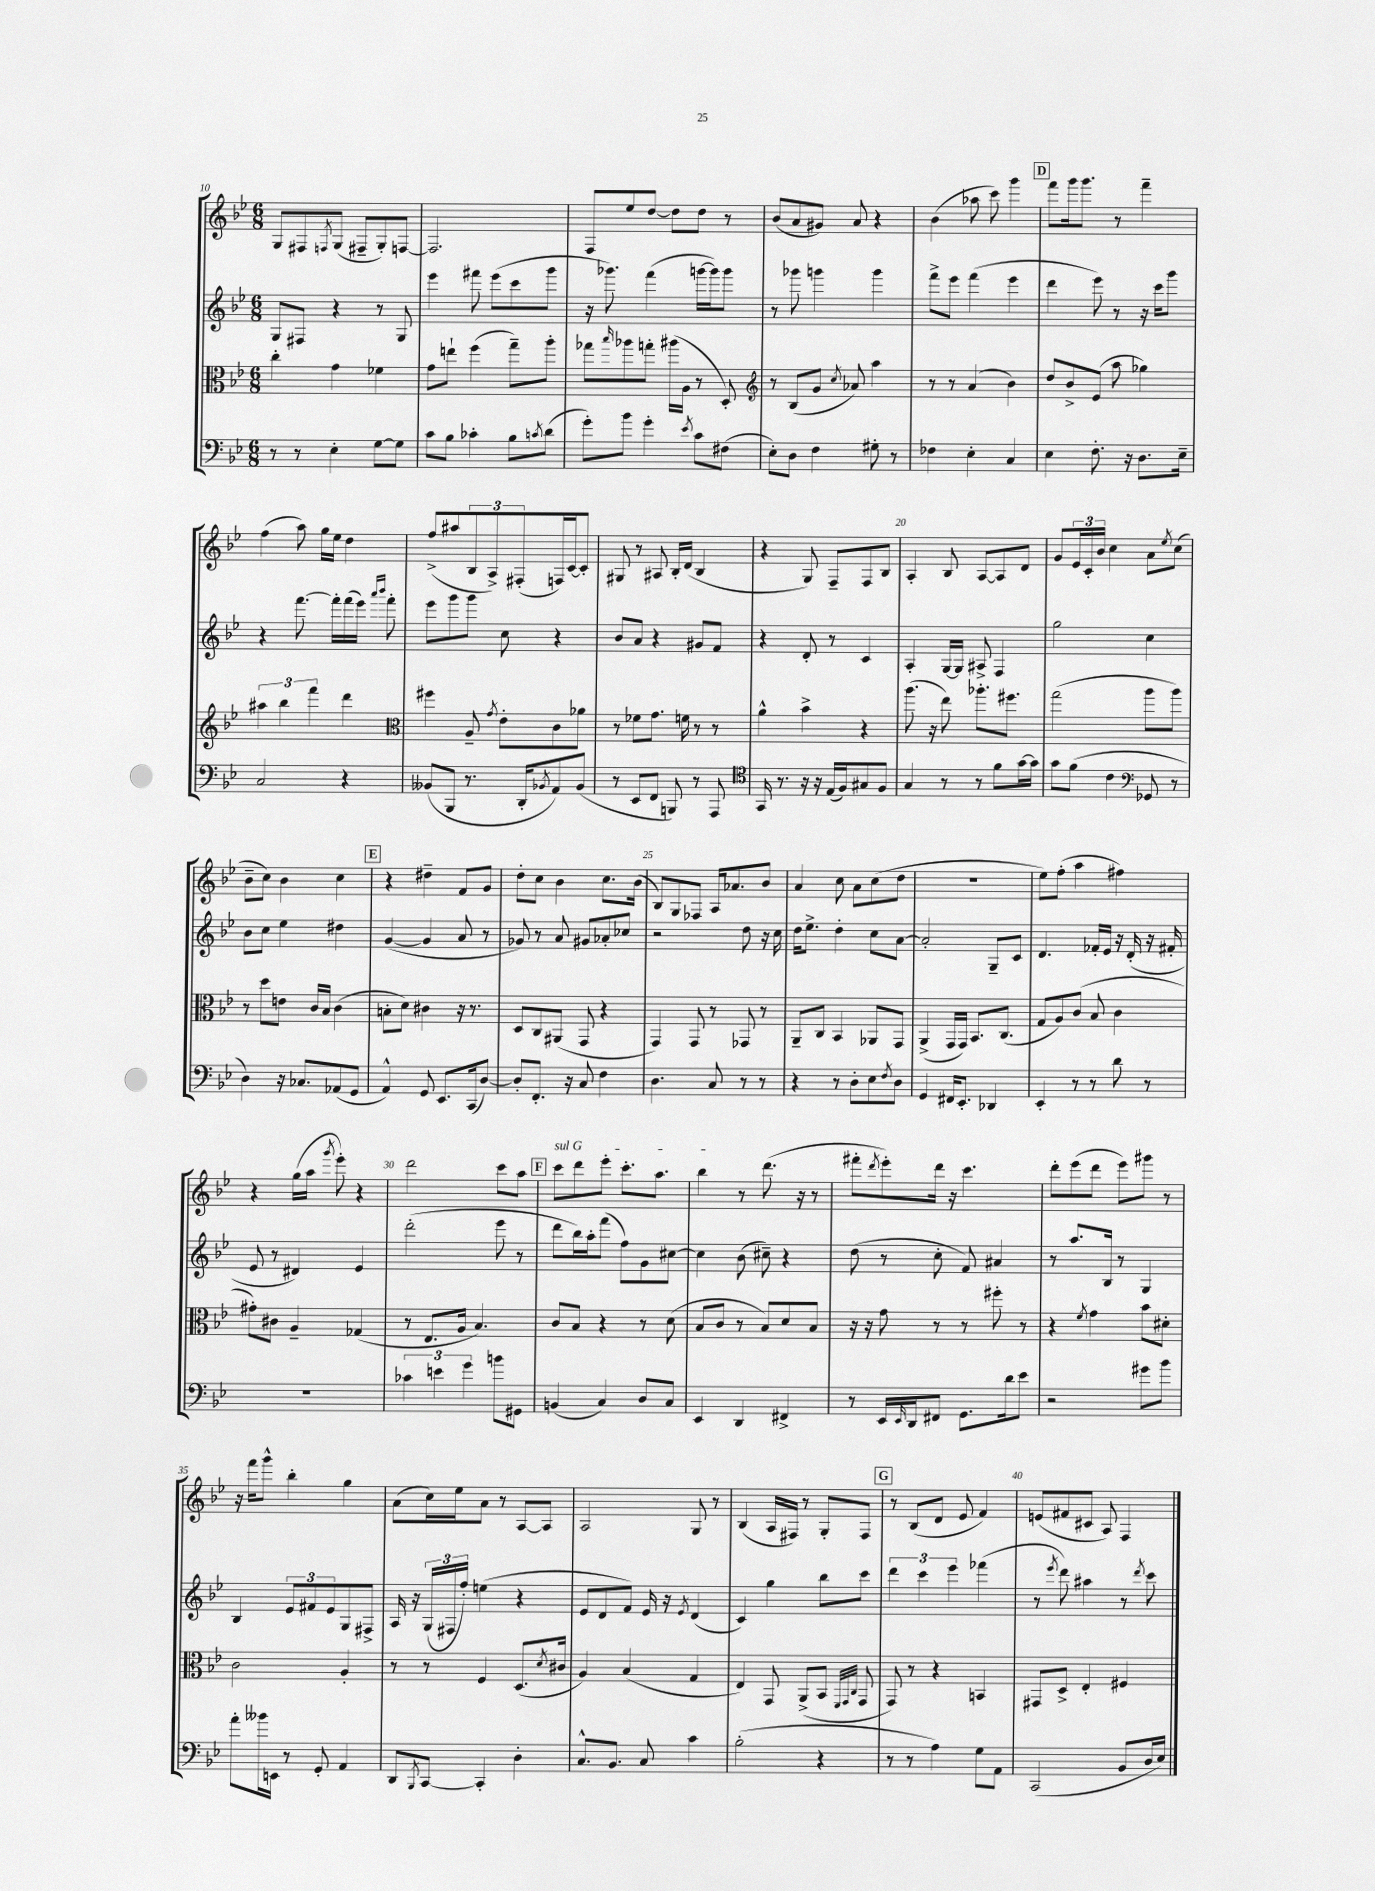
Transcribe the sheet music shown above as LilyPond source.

<<
\new StaffGroup <<
\new Staff = "s0" {
    \clef treble \key bes \major \numericTimeSignature \time 6/8
    g8 fis8 \acciaccatura { f8 } g8( fis8-- g8-.) f8~ |
    f2. |
    f8 ees''8 d''8~ d''8 d''8 r8 |
    bes'8( a'8 gis'8) a'8 r4 |
    bes'4( aes''8 c'''8) g'''4 |
    \mark \markup { \box "D" } f'''8 g'''16 g'''8. r8 f'''4-- |
    f''4( a''8) g''16 ees''16 d''4 |
    f''8->( ais''8 \tuplet 3/2 { bes8 a8->) fis8-.( } f16) c'16~ c'8-. |
    gis8 r8 ais8 bes16-. d'16( bes4 |
    r4 g8) f8-- f8 bes8 |
    a4-. bes8 a8~ a8 d'8 |
    g'8 \tuplet 3/2 { ees'16 c'16-. bes'16 } c''4 a'8 \acciaccatura { ees''8 } c''8( |
    bes'8-- c''8) bes'4 c''4 |
    \mark \markup { \box "E" } r4 dis''4-- f'8 g'8 |
    d''8-. c''8 bes'4 c''8. bes'16( |
    bes8) g8 fes8 a16 aes'8. bes'8 |
    a'4 c''8 a'8 c''8( d''8 |
    R2. |
    ees''8) f''8-.( a''4 fis''4) |
    r4 g''16( a''16 \acciaccatura { g'''8 } ees'''8-.) r4 |
    d'''2 c'''8 a''8 |
    \mark \markup { \box "F" } \once \override TextSpanner.bound-details.left.text = \markup { \italic "sul G" } c'''8\startTextSpan d'''8 ees'''8-. c'''8.-. a''8. |
    bes''4\stopTextSpan r8 d'''8.( r16 r8 |
    fis'''8-. \acciaccatura { d'''8 } ees'''8-.) d'''16 r16 c'''4. |
    d'''8-. ees'''8( d'''8 ees'''8) gis'''8 r8 |
    r16 f'''16 g'''8-^ bes''4-. g''4 |
    a'8( c''16) ees''16 a'8 r8 a8~ a8 |
    a2 g8 r8 |
    bes4( a16 fis16) r8 g8-. fis8 |
    \mark \markup { \box "G" } r8 bes8( d'8 ees'8 f'4) |
    e'8( fis'8 cis'8 a8) f4 \bar "|." |
}
\new Staff = "s1" {
    \clef treble \key bes \major \numericTimeSignature \time 6/8
    g8 fis8 r4 r8 g8 |
    ees'''4 fis'''8 ees'''8( c'''8 g'''8 |
    r16 ges'''8.) f'''4( g'''16~ g'''16) g'''8 |
    r8 ges'''8 g'''4 g'''4 |
    f'''8-> ees'''8 f'''4( ees'''4 |
    \mark \markup { \box "D" } d'''4 ees'''8) r8 r16 c'''16 g'''8 |
    r4 f'''8.~ f'''16-. f'''16( ees'''16) \grace { a'''16 bes'''16 } f'''8-. |
    ees'''8 g'''8 g'''8 c''8 r4 |
    bes'8 a'8 r4 gis'8 f'8 |
    r4 d'8-. r8 c'4 |
    a4-. g16~ g16 ais8-> f4 |
    g''2 c''4 |
    bes'8 c''8 ees''4 dis''4 |
    \mark \markup { \box "E" } g'4~( g'4 a'8 r8 |
    ges'8) r8 a'8 gis'8 aes'8-. ces''8 |
    r2 d''8 r16 c''16 |
    d''16 ees''8.-> d''4-. c''8 a'8~ |
    a'2-. g8-- c'8 |
    d'4. fes'16-. ees'16 r16 d'16-.( r16 fis'16-. |
    ees'8 r8 dis'4) ees'4 |
    d'''2-.( ees'''8 r8 |
    \mark \markup { \box "F" } d'''8 bes''16) a''16-. f'''8( f''8) g'8 cis''8~ |
    cis''4 bes'8( cis''8--) r4 |
    d''8( r8 c''8-. f'8) ais'4 |
    r8 a''8. bes16 r8 g4 |
    bes4 \tuplet 3/2 { ees'8 fis'8 ees'8 } g8 fis8-> |
    a16 r16 \tuplet 3/2 { g16( fis16 f''16-.) } e''4( r4 |
    ees'8 d'8 f'8) ees'16 r16 \acciaccatura { ees'8 } d'4( |
    c'4) g''4 bes''8 c'''8 |
    \mark \markup { \box "G" } \tuplet 3/2 { d'''4 c'''4 ees'''4 } fes'''4( |
    r8 \acciaccatura { ees'''8 } d'''8) ais''4 r8 \acciaccatura { d'''8 } c'''8 \bar "|." |
}
\new Staff = "s2" {
    \clef alto \key bes \major \numericTimeSignature \time 6/8
    c''4-. g'4 fes'4 |
    g'8 e''8-! f''4( g''8--) a''8-. |
    ges''8 \grace { bes''16 } aes''8 g''8-. ais''16( a16 r8 d8-.) |
    \clef treble r8 bes8( g'8 \acciaccatura { c''8 } aes'8) a''4 |
    r8 r8 a'4( bes'4) |
    \mark \markup { \box "D" } d''8 bes'8-> ees'8( a''8 ges''4) |
    \tuplet 3/2 { ais''4 bes''4 f'''4 } d'''4 |
    \clef alto fis''4 a8-- \acciaccatura { g'8 } ees'8-. c'8 aes'8 |
    r8 fes'8 g'8. f'16 r8 r8 |
    a'4-^ bes'4-> r4 |
    a''8.( r16 ees''8) aes''8.-. fis''8. |
    g''2( a''8 a''8) |
    r8 d''8 e'8 c'16 bes16 c'4( |
    \mark \markup { \box "E" } b8-. d'8) cis'4 r16 r8. |
    d8 c8 ais,8( g,8 r4 |
    g,4) g,8 r8 ges,8 r8 |
    a,8-- c8 bes,4 aes,8 g,8 |
    a,4->( g,16 g,16) bes,8. c8.( |
    g8 a8) c'8( bes8 c'4 |
    gis'8-.) cis'8 a4-- ges4( |
    r8 ees8. a16 bes4.) |
    \mark \markup { \box "F" } c'8 bes8 r4 r8 d'8( |
    bes8 c'8 r8 bes8) d'8 bes8 |
    r16 r16 g'8 r8 r8 fis''8-. r8 |
    r4 \acciaccatura { f'8 } g'4 bes'8 dis'8-. |
    c'2 a4-. |
    r8 r8 f4 d8.( \acciaccatura { d'8 } cis'16 |
    a4) bes4( g4 |
    ees4) g,8 a,8->( bes,8 \grace { f,32 g,32 c32 } g,8 |
    \mark \markup { \box "G" } g,8) r8 r4 b,4 |
    gis,8 d8-> ees4-. fis4 \bar "|." |
}
\new Staff = "s3" {
    \clef bass \key bes \major \numericTimeSignature \time 6/8
    r8 r8 ees4-. g8~ g8 |
    c'8 bes8 ces'4-. bes8 \acciaccatura { c'8 } d'8( |
    g'8-.) bes'8 g'4-. \acciaccatura { ees'8 } c'8 fis8( |
    ees8-.) d8 f4 gis8-. r8 |
    fes4 ees4-. c4 |
    \mark \markup { \box "D" } ees4 f8.-. r16 d8. ees16-- |
    c2 r4 |
    beses,8( bes,,8 r8. d,16-. \acciaccatura { bes,8 } a,8) bes,8( |
    r8 ees,8 f,8 b,,8) r8 a,,8 |
    \clef tenor g,16 r8. r16 r16 ees16( f16) gis8 f8 |
    g4 r8 r8 f'8 g'16~ g'16 |
    g'8 f'8( c'4 \clef bass ges,8 r8 |
    d4) r16 ces8. aes,8( g,8 |
    \mark \markup { \box "E" } a,4-^) g,8 ees,8. c,16( d8~) |
    d8-. f,8.-. r16 c8 f4 |
    d4. c8 r8 r8 |
    r4 r8 d8-. ees8 \acciaccatura { f8 } d8 |
    g,4 fis,16 ees,8.-. des,4 |
    ees,4-. r8 r8 d'8 r8 |
    R2. |
    \tuplet 3/2 { ces'4 e'4 g'4 } b'8 gis,8 |
    \mark \markup { \box "F" } b,4( c4) d8 c8 |
    ees,4 d,4 fis,4-> |
    r8 ees,16 \grace { ees,16 } d,16 fis,8 g,8. d'16 ees'8 |
    r2 gis'8 bes'8 |
    a'8-. beses'16 e,16 r8 g,8-. a,4 |
    d,8 \acciaccatura { bes,,8 } c,8~ c,4-. d4-. |
    c8.-^ bes,8. c8 c'4 |
    bes2-.( r4 |
    \mark \markup { \box "G" } r8 r8 a4) g8 a,8 |
    c,2( bes,8 d16 ees16) \bar "|." |
}
>>
>>
\layout { \context { \Score currentBarNumber = #10 \override BarNumber.break-visibility = ##(#f #t #t) barNumberVisibility = #(every-nth-bar-number-visible 5) } }
